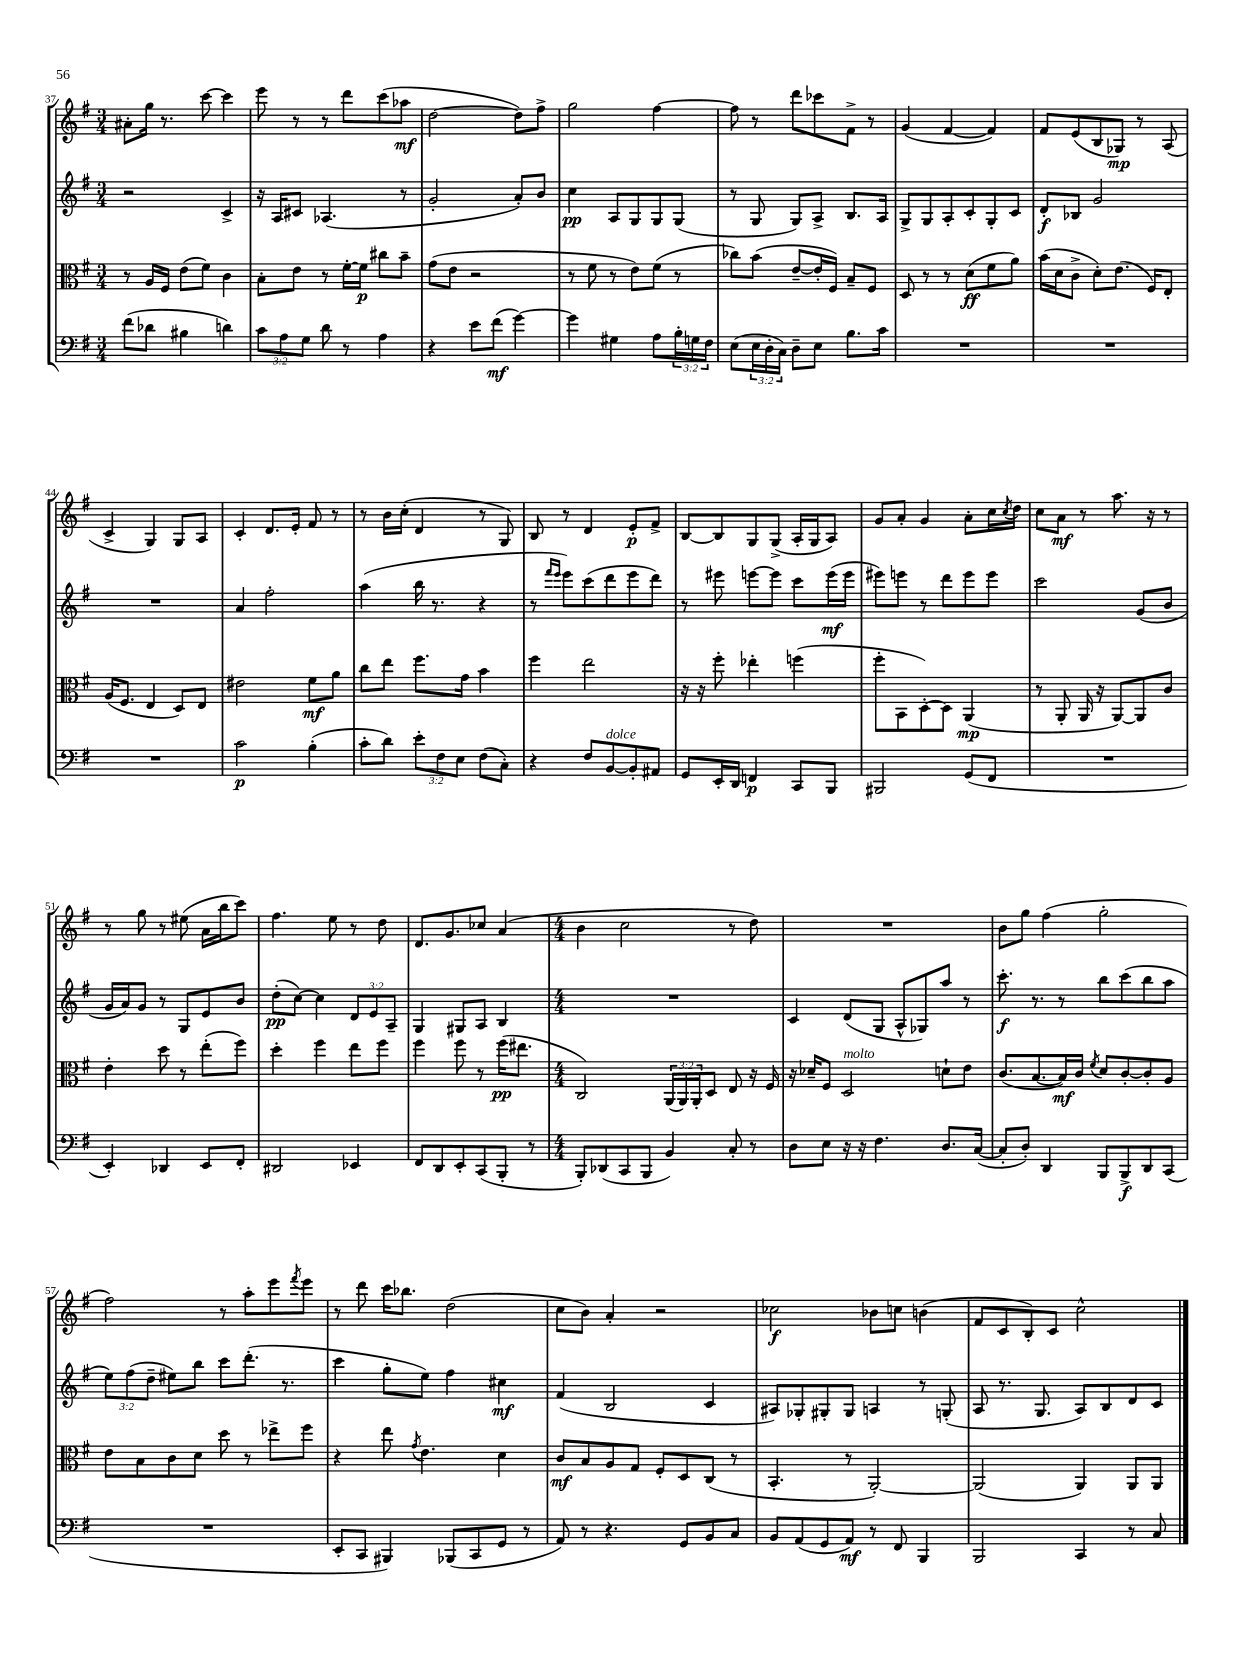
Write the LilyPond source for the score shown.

<<
\new StaffGroup <<
\new Staff = "s0" {
    \clef treble \key g \major \numericTimeSignature \time 3/4
    ais'8-. g''16 r8. c'''8~ c'''4 |
    e'''8 r8 r8 d'''8 c'''8( aes''8\mf |
    d''2~ d''8) fis''8-> |
    g''2 fis''4~ |
    fis''8 r8 d'''8 ces'''8 fis'8-> r8 |
    g'4( fis'4~ fis'4) |
    fis'8 e'8( b8 ges8\mp) r8 a8( |
    c'4-> g4) g8 a8 |
    c'4-. d'8. e'16-. fis'8 r8 |
    r8 b'16 c''16-.( d'4 r8 g8) |
    b8 r8 d'4 e'8-.\p fis'8-> |
    b8~ b8 g8 g8->( a16-. g16 a8) |
    g'8 a'8-. g'4 a'8-. c''16 \acciaccatura { c''8 } d''16 |
    c''8 a'8\mf r8 a''8. r16 r8 |
    r8 g''8 r8 eis''8( a'16 b''16 c'''8) |
    fis''4. e''8 r8 d''8 |
    d'8. g'8. ces''8 a'4( |
    \numericTimeSignature \time 4/4 b'4 c''2 r8 d''8) |
    R1 |
    b'8 g''8 fis''4( g''2-. |
    fis''2) r8 a''8-. e'''8 \acciaccatura { fis'''8 } e'''8 |
    r8 d'''8 c'''16 bes''8. d''2( |
    c''8 b'8) a'4-. r2 |
    ces''2\f bes'8 c''8 b'4( |
    fis'8 c'8 b8-.) c'8 c''2-^ \bar "|." |
}
\new Staff = "s1" {
    \clef treble \key g \major \numericTimeSignature \time 3/4 \override Staff.TupletNumber.text = #tuplet-number::calc-fraction-text
    r2 c'4-> |
    r16 a16 cis'8 aes4.( r8 |
    g'2-. a'8-.) b'8 |
    c''4\pp a8 g8 g8 g8( |
    r8 g8 g8) a8-> b8. a16 |
    g8-> g8 a8-. c'8-. g8-. c'8 |
    d'8-.\f bes8 g'2 |
    R2. |
    a'4 fis''2-. |
    a''4( b''16 r8. r4 |
    r8 \grace { fis'''16 e'''16 } e'''8) c'''8( d'''8 e'''8 d'''8) |
    r8 eis'''8 e'''8~ e'''8 c'''8 e'''16\mf( e'''16 |
    eis'''8) e'''8 r8 d'''8 e'''8 e'''8 |
    c'''2 g'8( b'8 |
    g'16 a'16) g'8 r8 g8 e'8 b'8 |
    d''8-.\pp( c''8~) c''4 \tuplet 3/2 { d'8 e'8 a8-- } |
    g4 gis8 a8 b4 |
    \numericTimeSignature \time 4/4 R1 |
    c'4 d'8( g8 a8-^ ges8) a''8 r8 |
    c'''8.-.\f r8. r8 b''8 c'''8( b''8 a''8 |
    \tuplet 3/2 { e''8) fis''8( d''8-- } eis''8) b''8 c'''8 d'''8.-.( r8. |
    c'''4 g''8-. e''8) fis''4 cis''4\mf |
    fis'4( b2 c'4 |
    ais8) ges8-. gis8-. gis8 a4 r8 g8-.( |
    a8 r8. g8. a8) b8 d'8 c'8 \bar "|." |
}
\new Staff = "s2" {
    \clef alto \key g \major \numericTimeSignature \time 3/4 \override Staff.TupletNumber.text = #tuplet-number::calc-fraction-text
    r8 a16 fis16 e'8( fis'8) c'4 |
    b8-. e'8 r8 fis'16~-. fis'16\p cis''8 b'8-- |
    g'8( e'8 r2 |
    r8 fis'8 r8 e'8) fis'8( r8 |
    ces''8) b'8( e'8~-- e'16-. fis16) b8-- fis8 |
    d8 r8 r8 d'8\ff( fis'8 a'8) |
    b'16( d'16 c'8-> d'8-.) e'8.( fis16) e8-. |
    a16( fis8. e4 d8) e8 |
    eis'2 fis'8\mf a'8 |
    c''8 e''8 fis''8. g'16 b'4 |
    fis''4 e''2 |
    r16 r16 fis''8-. ees''4-. f''4( |
    fis''8-. b,8 d8~-.) d8 a,4\mp( |
    r8 a,8-. a,16 r16 a,8~) a,8 c'8 |
    e'4-. d''8 r8 e''8-.( fis''8) |
    d''4-. fis''4 e''8 fis''8 |
    fis''4 fis''8 r8 fis''16\pp( eis''8. |
    \numericTimeSignature \time 4/4 c2) \tuplet 3/2 { a,16( a,16) a,16-. } d8 e8 r16 fis16 |
    r16 des'16-- fis8 d2^\markup { \italic "molto" } d'8-! e'8 |
    c'8.( b8.~ b16\mf) c'16 \acciaccatura { fis'8 } d'8 c'8~-. c'8-. a8 |
    e'8 b8 c'8 d'8 d''8 r8 ees''8-> fis''8 |
    r4 e''8 \acciaccatura { g'8 } e'4. d'4 |
    c'8\mf b8 a8 g8 fis8-. d8 c8( r8 |
    b,4.-. r8 a,2~-.) |
    a,2( a,4) a,8 a,8 \bar "|." |
}
\new Staff = "s3" {
    \clef bass \key g \major \numericTimeSignature \time 3/4 \override Staff.TupletNumber.text = #tuplet-number::calc-fraction-text
    fis'8( des'8 bis4 d'4) |
    \tuplet 3/2 { c'8 a8 g8 } d'8 r8 a4 |
    r4 e'8 fis'8\mf( g'4~) |
    g'4 gis4 a8 \tuplet 3/2 { b16-. g16 fis16 } |
    e8( \tuplet 3/2 { e16 d16-. c16) } d8-- e8 b8. c'16 |
    R2. |
    R2. |
    R2. |
    c'2\p b4-.( |
    c'8-. d'8) \tuplet 3/2 { e'8-. fis8 e8 } fis8( c8-.) |
    r4 fis8 b,8~^\markup { \italic "dolce" } b,8-. ais,8 |
    g,8 e,16-. d,16 f,4\p c,8 b,,8 |
    bis,,2 g,8( fis,8 |
    R2. |
    e,4-.) des,4 e,8 fis,8-. |
    dis,2 ees,4 |
    fis,8 d,8 e,8-. c,8( b,,8-. r8 |
    \numericTimeSignature \time 4/4 b,,8-.) des,8( c,8 b,,8 b,4) c8-. r8 |
    d8 e8 r16 r16 fis4. d8. c16~( |
    c8-. d8-.) d,4 b,,8 b,,8->\f d,8 c,8( |
    R1 |
    e,8-. c,8 bis,,4) bes,,8( c,8 g,8 r8 |
    a,8) r8 r4. g,8 b,8 c8 |
    b,8 a,8( g,8 a,8\mf) r8 fis,8 b,,4 |
    b,,2 c,4 r8 c8 \bar "|." |
}
>>
>>
\layout { \context { \Score currentBarNumber = #37 } }
